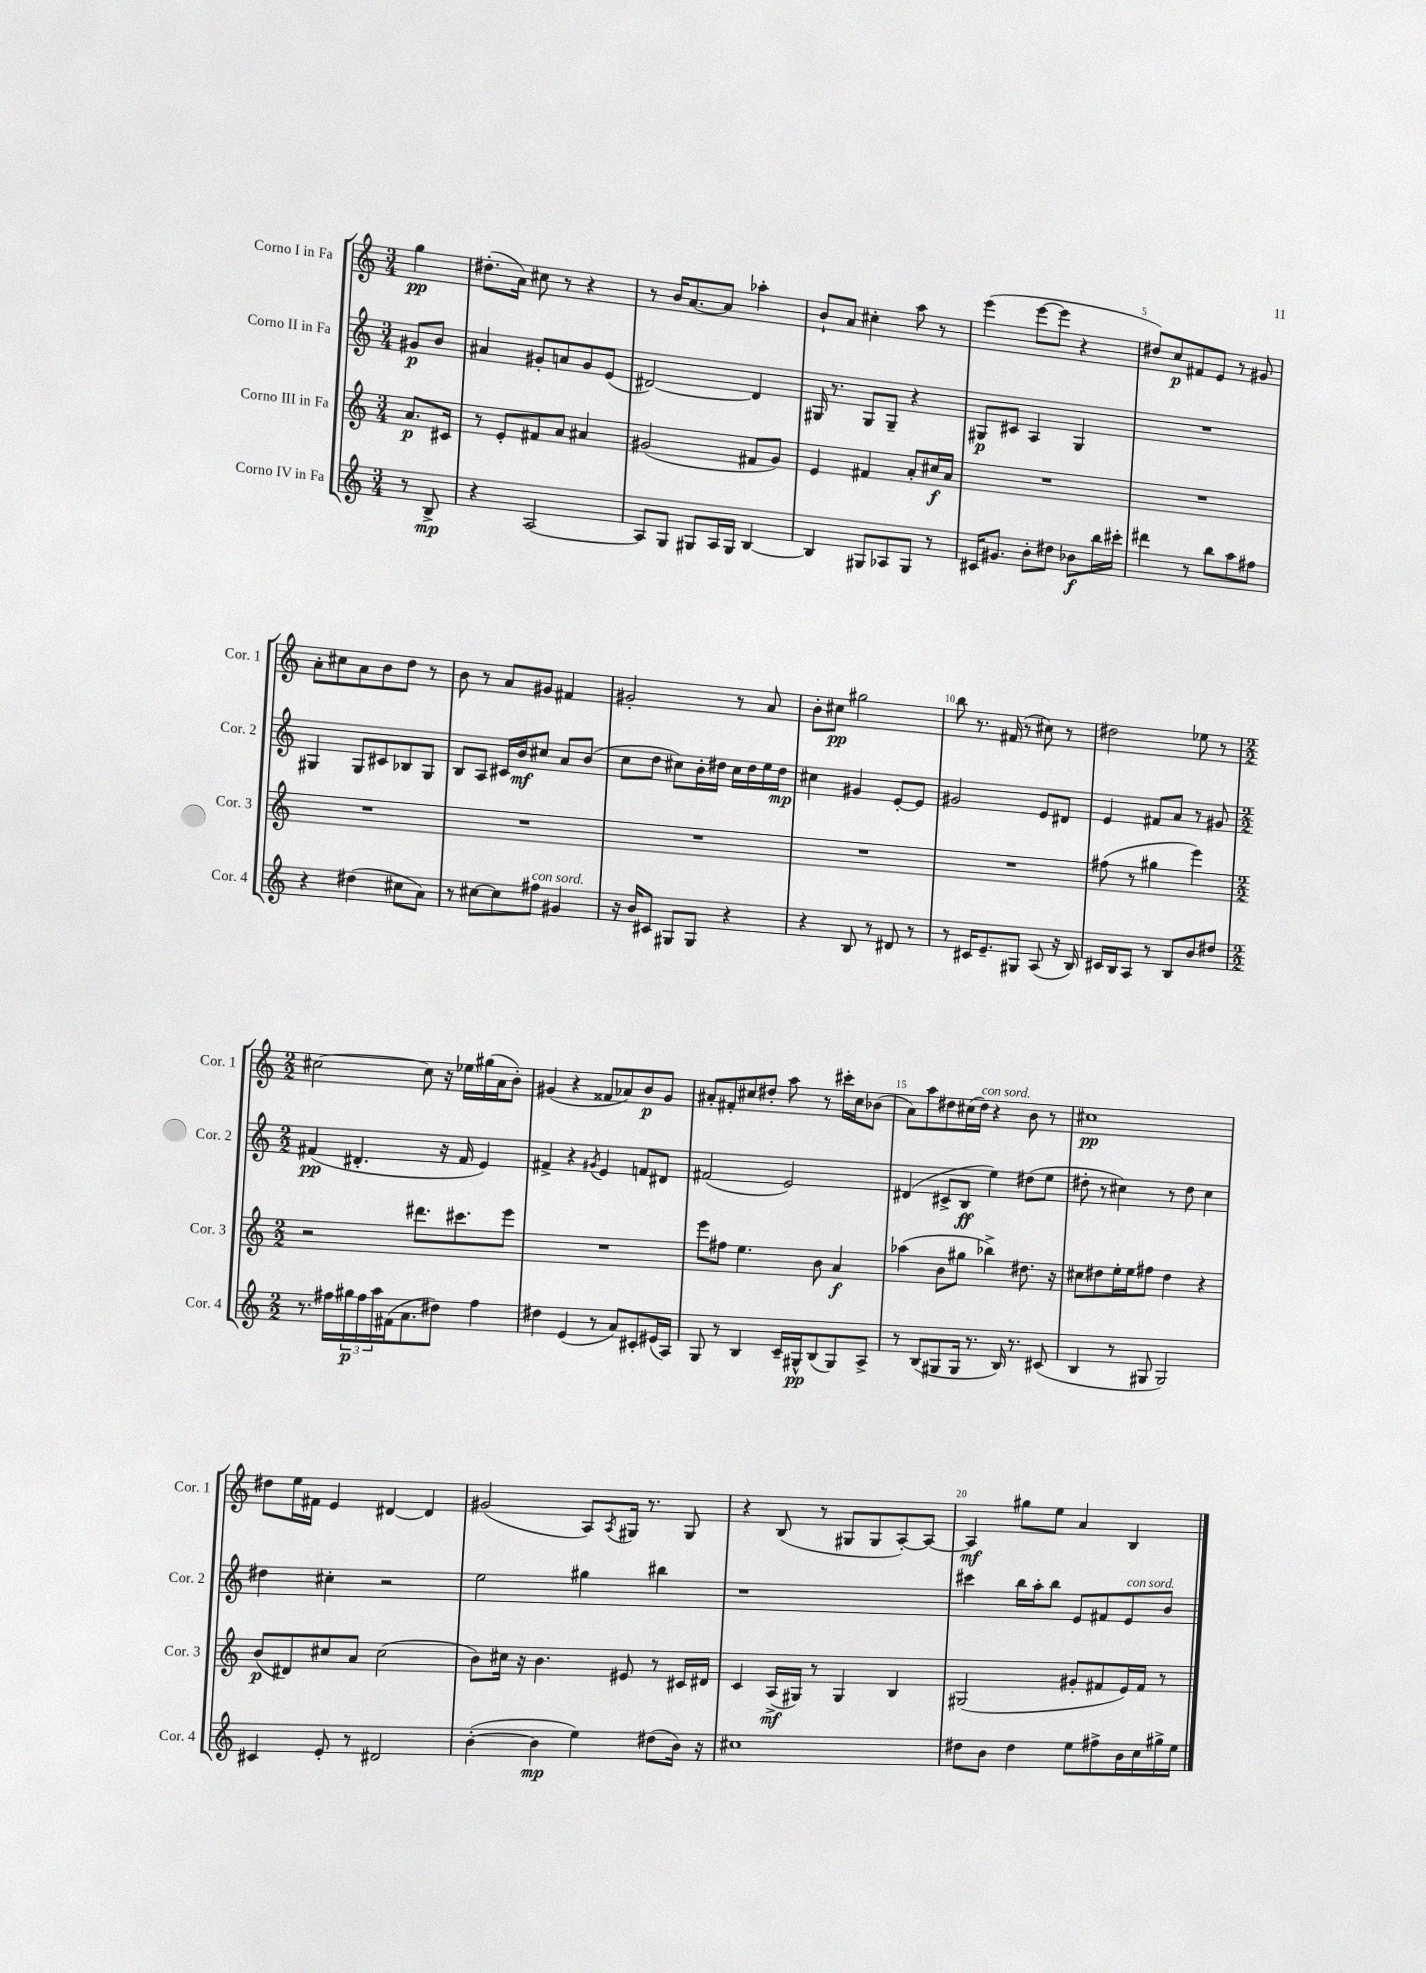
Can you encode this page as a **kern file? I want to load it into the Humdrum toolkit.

**kern	**kern	**kern	**kern
*staff4	*staff3	*staff2	*staff1
*clefG2	*clefG2	*clefG2	*clefG2
*k[]	*k[]	*k[]	*k[]
*M3/4	*M3/4	*M3/4	*M3/4
8r	8.a	8g#	4gg
8B^	.	8b	.
.	16c#	.	.
=	=	=	=
4r	8r	4a#	(8.dd#'
.	8e'	.	.
.	.	.	16a)
[2A	8f#	8g#'	8cc#
.	8a	8a	8r
.	4a#	8g#	4r
.	.	(8e	.
=	=	=	=
8A]	(2g#	[2d#)	8r
8G	.	.	16b
.	.	.	[8.a
8G#	.	.	.
16A	.	.	8a]
16G#	.	.	.
[4B	8f#	4d#]	4aa-'
.	8g#)	.	.
=	=	=	=
4B]	4e	16G#	8b`
.	.	8.r	.
.	.	.	8a
8G#	4f#	8G#	4cc#'
8A-	.	8G#~	.
8G#	8a'	4r	8aa
8r	16cc#	.	8r
.	16a	.	.
=	=	=	=
16c#	2.r	8G#	(4eee
8.g#	.	.	.
.	.	8c#	.
8b'	.	4A	[8eee
8dd#	.	.	8eee]
8b-	.	4G#	4r
16bb	.	.	.
16ccc#'	.	.	.
=	=	=	=
4ddd#	2.r	2.r	8dd#)
.	.	.	8cc
8r	.	.	8f#
8bb	.	.	8e
8aa	.	.	8r
8ff#	.	.	8g#
=	=	=	=
4r	2.r	4G#	8a'
.	.	.	8cc#
(4dd#	.	8G#	8a
.	.	8c#	8b
8cc#	.	8B-	8dd
8a)	.	8G#	8r
=	=	=	=
8r	2.r	8B	8b
[8cc#	.	8A	8r
8cc#]	.	16c#	8a
.	.	16b	.
8ff#	.	8cc#	8g#
4g#	.	8a	4f#
.	.	(8b	.
=	=	=	=
16r	2.r	8cc	2g#'
16b	.	.	.
8c#	.	8dd	.
8G#	.	8cc#)	.
8G#	.	16b'	.
.	.	16dd#	.
4r	.	16cc#	8r
.	.	16dd#	.
.	.	16ee	8a
.	.	16dd#	.
=	=	=	=
4r	2.r	4cc#	8b'
.	.	.	8cc#
8B	.	4g#	2gg#
8r	.	.	.
8d#	.	[8e'	.
8r	.	8e]	.
=	=	=	=
8r	2.r	2g#	8bb
16c#	.	.	8.r
8.e~	.	.	.
.	.	.	(16f#
8G#	.	.	8r
(8A	.	8e	8cc#)
16r	.	8d#	8r
16B)	.	.	.
=	=	=	=
16c#	(8ff#	4e	2dd#
16B	.	.	.
8A	8r	.	.
8r	4gg#	8f#	.
8B	.	8a	.
8b	4eee)	8r	8ee-
8dd#	.	8g#	8r
=	=	=	=
*M2/2	*M2/2	*M2/2	*M2/2
8.r	2r	(4f#	[2cc#
16ff#	.	.	.
24gg#	.	4.d#'	.
24ff#	.	.	.
24aa	.	.	.
(16f#	.	.	.
8.a	.	.	.
.	8.ddd#	.	8cc#]
8dd#)	.	16r	16r
.	8.ccc#	16f#	16ee-
4ff#	.	4e)	(16gg#
.	.	.	16a
.	8eee	.	8b')
=	=	=	=
4dd#	1r	4f#^	(4g#
(4e	.	4r	4r
.	.	8qg#	.
8r	.	4e	8f##
8a)	.	.	8a-)
8c#'	.	8f	8b
(16e#	.	8d#	8g#
16A)	.	.	.
=	=	=	=
8G	8eee	(2f#	8a#'
8r	8ff#	.	8f#'
4B	4.ee	.	8cc#
.	.	.	8dd#'
16c~	.	2e)	8aa
16G#^^	.	.	.
(8B	8b	.	8r
8G#)	4a	.	16ccc#'
.	.	.	16cc#
8A^	.	.	(8b-
=	=	=	=
8r	(4aa-	(4d#	8a)
(8B	.	.	8aa
8G#	8b	8c#^	8dd#
16G#	8gg#	8B	(16cc#
8.r	.	.	16dd#)
.	4bb-^)	4ee)	4r
16B)	.	.	.
8.r	.	.	.
.	8.dd#	(8dd#	8b
(8c#	.	8ee	8r
.	16r	.	.
=	=	=	=
4B	8cc#	8dd#'	1cc#
.	8dd#	8r	.
8r	16ee'	4cc#)	.
.	16ee	.	.
8G#	8ff#	.	.
2G#)	4dd#	8r	.
.	.	8dd#	.
.	4r	4cc#	.
=	=	=	=
4c#	(8b	4dd#	8dd#
.	8d#)	.	16ee
.	.	.	16f#
8e'	8cc#	4cc#'	4e
8r	8a	.	.
2d#	(2cc#	2r	[4d#
.	.	.	4d#]
=	=	=	=
([4b'	8b)	2ee	(2g#
.	16cc#	.	.
.	16r	.	.
4b]	4.b	.	.
4ee)	.	4gg#	8A)
.	.	.	8qA
.	8e#	.	16G#
.	.	.	8.r
(8dd#	8r	4bb#	.
16b)	16c#	.	8G#
16r	16d#	.	.
=	=	=	=
1cc#	4c	1r	4r
.	(16A^	.	(8B
.	16G#)	.	.
.	8r	.	8r
.	4G#	.	8G#
.	.	.	8G#
.	4B	.	[8A')
.	.	.	8A_
=	=	=	=
8dd#	(2G#	4ccc#	4A]
8b	.	.	.
4dd#	.	16bb	8gg#
.	.	16aa'	.
.	.	8bb	8ee
8ee	8g#'	8e	4a
8ff#^	8f#	8f#	.
16b	16e)	8e	4B
16cc	16f#	.	.
16gg#^	8r	8b	.
16ee	.	.	.
==	==	==	==
*-	*-	*-	*-
